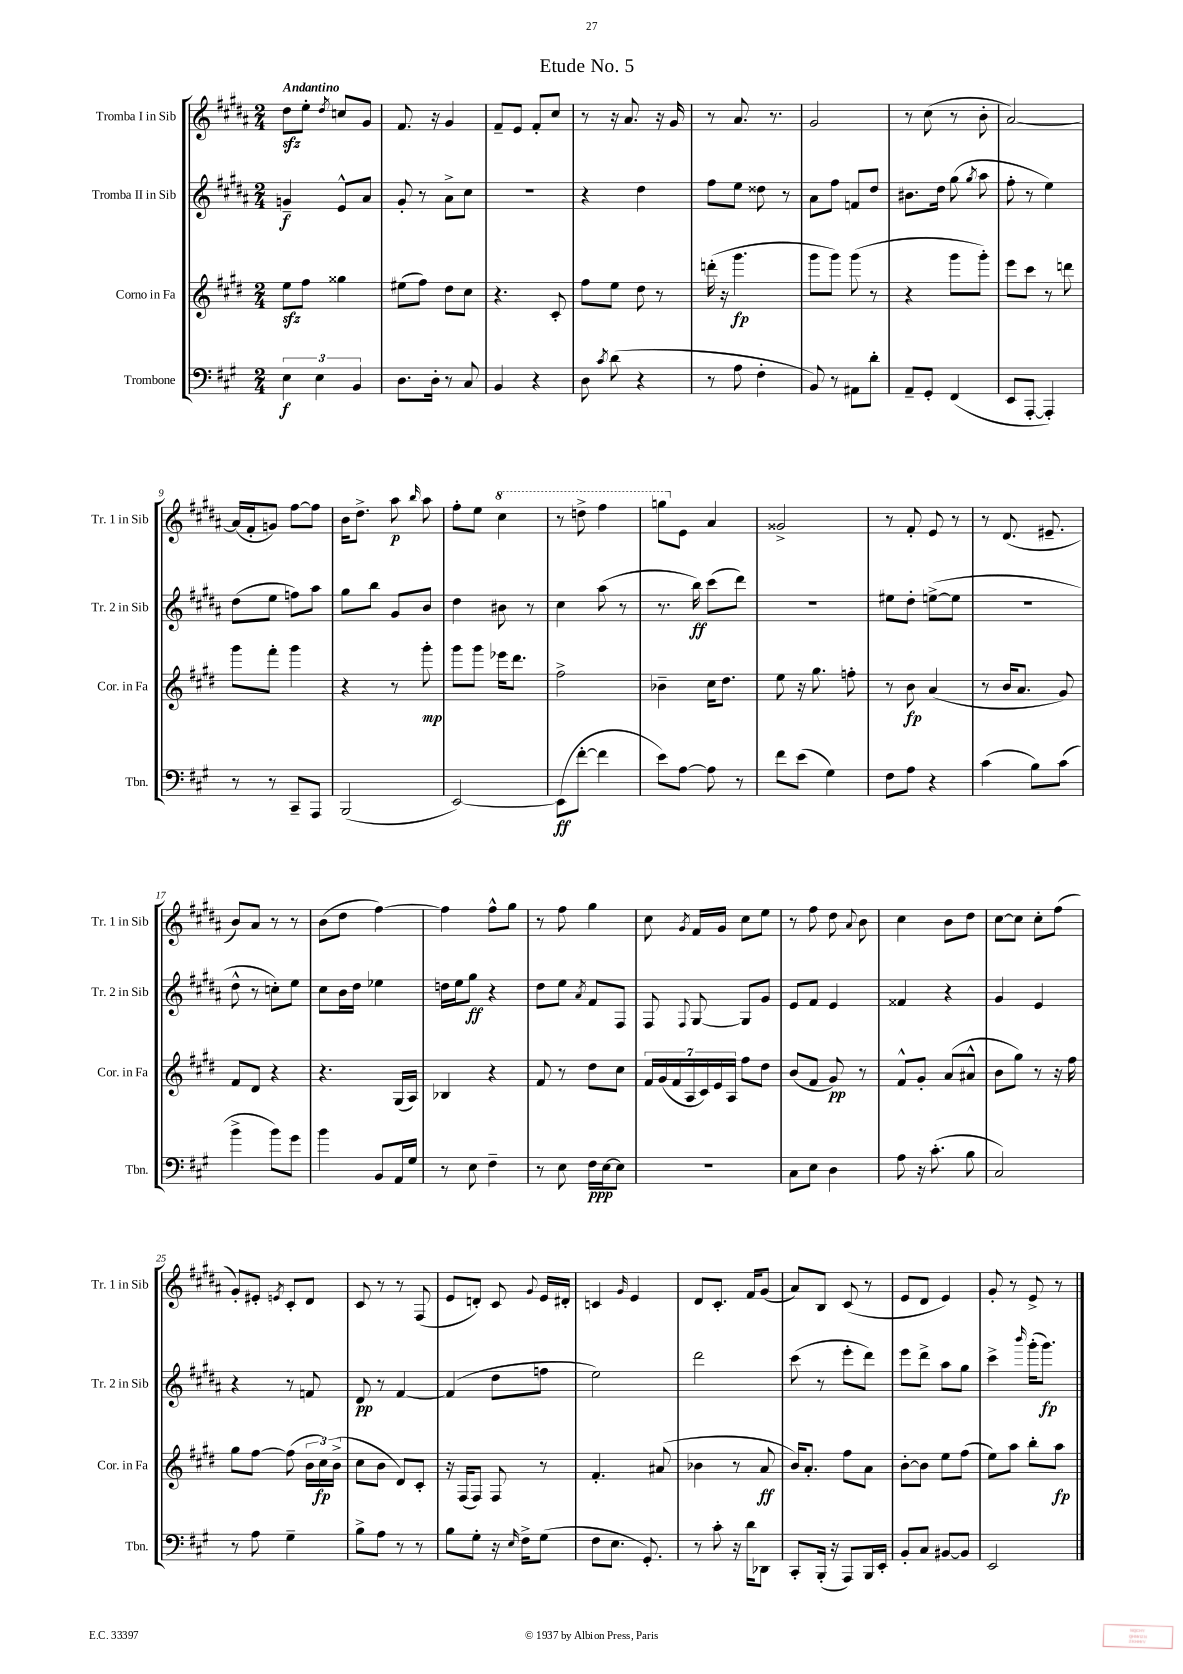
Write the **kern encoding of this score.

**kern	**kern	**kern	**kern
*staff4	*staff3	*staff2	*staff1
*clefF4	*clefG2	*clefG2	*clefG2
*k[f#c#g#]	*k[f#c#g#d#]	*k[f#c#g#d#a#]	*k[f#c#g#d#a#]
*M2/4	*M2/4	*M2/4	*M2/4
6E\	8ee\L	4g~/	8dd#\L
.	8ff#\J	.	8ee'\J
6E\	.	.	.
.	.	.	8qdd#/
.	4gg##\	8e^^/L	8cc/L
6BB/	.	.	.
.	.	8a#/J	8g#/J
=	=	=	=
8.D\L	(8ee#\L	8g#'/	8.f#/
.	8ff#\J)	8r	.
16D'\Jk	.	.	16r
8r	8dd#\L	8a#^\L	4g#/
8C#/	8cc#\J	8cc#\J	.
=	=	=	=
4BB/	4.r	2r	8f#~/L
.	.	.	8e/J
4r	.	.	8f#'/L
.	8c#'/	.	8cc#/J
=	=	=	=
8D\	8ff#\L	4r	8r
8qc#/	.	.	.
(8d\	8ee\J	.	16r
.	.	.	8.a#/
4r	8dd#\	4dd#\	.
.	8r	.	16r
.	.	.	16g#/
=	=	=	=
8r	(16ddd'\	8ff#\L	8r
.	16r	.	.
8A\	4.ggg#\	8ee\J	8.a#/
4F#'\	.	8dd##\	.
.	.	.	8.r
.	.	8r	.
=	=	=	=
8BB/)	8ggg#\L	8a#\L	2g#/
8r	8ggg#\J)	8ff#\J	.
8AA#\L	(8ggg#\	8f/L	.
8d'\J	8r	8dd#/J	.
=	=	=	=
8AA~/L	4r	8.b#\L	8r
8GG#'/J	.	.	(8cc#\
.	.	16dd#\Jk	.
(4FF#/	8ggg#\L	(8gg#\	8r
.	.	8qgg#/	.
.	8ggg#'\J)	8aa#\	8b'\
=	=	=	=
8EE/L	8eee\L	8ff#'\	[2a#/)
[8AAA'/J	8ccc#\J	8r	.
4AAA'/])	8r	4ee\)	.
.	8ddd\	.	.
=	=	=	=
8r	8ggg#\L	(8dd#\L	(16a#/]LL
.	.	.	16f#'/J
8r	8fff#'\J	8ee\J	8g/J)
8CC#~/L	4ggg#\	8ff\L)	[8ff#\L
8AAA/J	.	8aa#\J	8ff#\]J
=	=	=	=
(2BBB/	4r	8gg#\L	16b\LK
.	.	.	8.dd#^\J
.	.	8bb\J	.
.	8r	8g#/L	8aa#\
.	.	.	16qqbb/
.	8ggg#'\	8b/J	8aa#\
=	=	=	=
[2EE/)	8ggg#\L	4dd#\	8ff#'\L
.	8ggg#\J	.	8ee\J
.	16eee-\LK	8b#\	4ccc#\
.	8.ddd#\J	.	.
.	.	8r	.
=	=	=	=
(8EE\]L	2ff#^\	4cc#\	8r
[8f#'\J	.	.	8ddd^\
4f#\]	.	(8aa#\	4fff#\
.	.	8r	.
=	=	=	=
8e\L)	4b-~\	8.r	8ggg\L
[8A\J	.	.	8e\J
.	.	16bb\)	.
8A\]	16cc#\LK	(8ccc#\L	4a#/
.	8.dd#\J	.	.
8r	.	8ddd#\J)	.
=	=	=	=
8f#\L	8ee\	2r	2g##^/
(8e\J	16r	.	.
.	8.gg#\	.	.
4G#\)	.	.	.
.	8ff'\	.	.
=	=	=	=
8F#\L	8r	8ee#\L	8r
8A\J	8b\	8dd#'\J	8f#'/
4r	(4a/	([8ee^\L	8e/
.	.	8ee\]J	8r
=	=	=	=
(4c#\	8r	2r	8r
.	16b/LK	.	(8.d#/
.	8.a/J	.	.
8B\L)	.	.	.
.	.	.	8.e#~/
(8c#\J	8g#/)	.	.
=	=	=	=
4b^\	8f#/L	8dd#^^\	8b/L)
.	8d#/J	8r	8a#/J
8b\L)	4r	8cc'\L)	8r
8g#\J	.	8ee\J	8r
=	=	=	=
4b\	4.r	8cc#\L	(8b\L
.	.	16b\L	8dd#\J
.	.	16dd#\JJ	.
8BB/L	.	4ee-\	[4ff#\)
16AA/L	(16G#/LL	.	.
16G#/JJ	16A/JJ)	.	.
=	=	=	=
8r	4B-/	16dd\LL	4ff#\]
.	.	16ee\J	.
8E\	.	8gg#\J	.
4F#~\	4r	4r	8ff#^^\L
.	.	.	8gg#\J
=	=	=	=
8r	8f#/	8dd#\L	8r
8E\	8r	8ee\J	8ff#\
.	.	8qa#/	.
16F#\LL	8dd#\L	8f#/L	4gg#\
[16E\J	.	.	.
8E\]J	8cc#\J	8F#/J	.
=	=	=	=
2r	28f#/LL	8F#/	8cc#\
.	(28g#/	.	.
.	28f#/	.	.
.	28A/	.	.
.	.	8qqF#/	8qg#/
.	.	[8G#/	16f#/LL
.	28c#/)	.	.
.	28e/	.	.
.	.	.	16g#/JJ
.	28A/JJ	.	.
.	8ff#\L	8G#/]L	8cc#\L
.	8dd#\J	8g#/J	8ee\J
=	=	=	=
8C#\L	(8b/L	8e/L	8r
8E\J	8f#/J	8f#/J	8ff#\
4D\	8g#/)	4e/	8dd#\
.	.	.	8qqa#/
.	8r	.	8b\
=	=	=	=
8A\	8f#^^/L	4f##/	4cc#\
16r	8g#'/J	.	.
(8.c#'\	.	.	.
.	(8a/L	4r	8b\L
8B\	8a#^^/J	.	8dd#\J
=	=	=	=
2C#/)	8b\L	4g#/	[8cc#\L
.	8gg#\J)	.	8cc#\]J
.	8r	4e/	8cc#'\L
.	16r	.	(8ff#\J
.	16ff#\	.	.
=	=	=	=
8r	8gg#\L	4r	8g#'/L)
8A\	[8ff#\J	.	8e#'/J
.	.	.	8qe/
4G#~\	(8ff#\]	8r	8c#'/L
.	24b\LL	8f/	8d#/J
.	24cc#\)	.	.
.	(24b^\JJ	.	.
=	=	=	=
8B^\L	8cc#\L	8d#/	8c#/
8A\J	8b\J	8r	8r
8r	8d#/L)	[4f#/	8r
8r	8c#'/J	.	(8F#/
=	=	=	=
8B\L	16r	(4f#/]	8e/L
.	(16F#/LK	.	.
8G#'\J	8F#/J)	.	8d'/J)
16r	8F#/	8dd#\L	8c#/
16qqE/	.	.	.
16F#^\LK	.	.	.
.	.	.	8qqg#/
(8G#\J	8r	8ff\J	16e/LL
.	.	.	16d#'/JJ
=	=	=	=
8F#\L	4.f#'/	2ee\)	4c/
8.E\J	.	.	.
.	.	.	16qqg#/
.	.	.	4e/
8.GG#'/)	.	.	.
.	(8a#/	.	.
=	=	=	=
8r	4b-\	2ddd#\	8d#/L
8c#'\	.	.	8.c#'/J
16r	8r	.	.
16d\LK	.	.	16f#/LK
8DD-\J	8a/	.	(8g#/J
=	=	=	=
8CC#'/L	16b/LK)	(8ccc#\	8a#/L)
.	8.a'/J	.	.
(16BBB'/Jk	.	8r	8B/J
16r	.	.	.
8AAA/L)	8ff#\L	8eee'\L	(8c#/
16BBB/L	8a\J	8ddd#\J)	8r
16EE'/JJ	.	.	.
=	=	=	=
8BB'/L	[8b'\L	8eee\L	8e/L
8C#/J	8b\]J	8ddd#^\J	8d#/J
[8BB#/L	8ee\L	8aa#\L	4e/)
8BB#/]J	(8ff#\J	8gg#\J	.
=	=	=	=
2EE/	8ee\L)	4ccc#^\	8g#'/
.	8aa\J	.	8r
.	.	16qqbbb/	.
.	8bb'\L	(16ggg#'\LK	8e^/
.	.	8.ggg#\J)	.
.	8aa\J	.	8r
==	==	==	==
*-	*-	*-	*-
